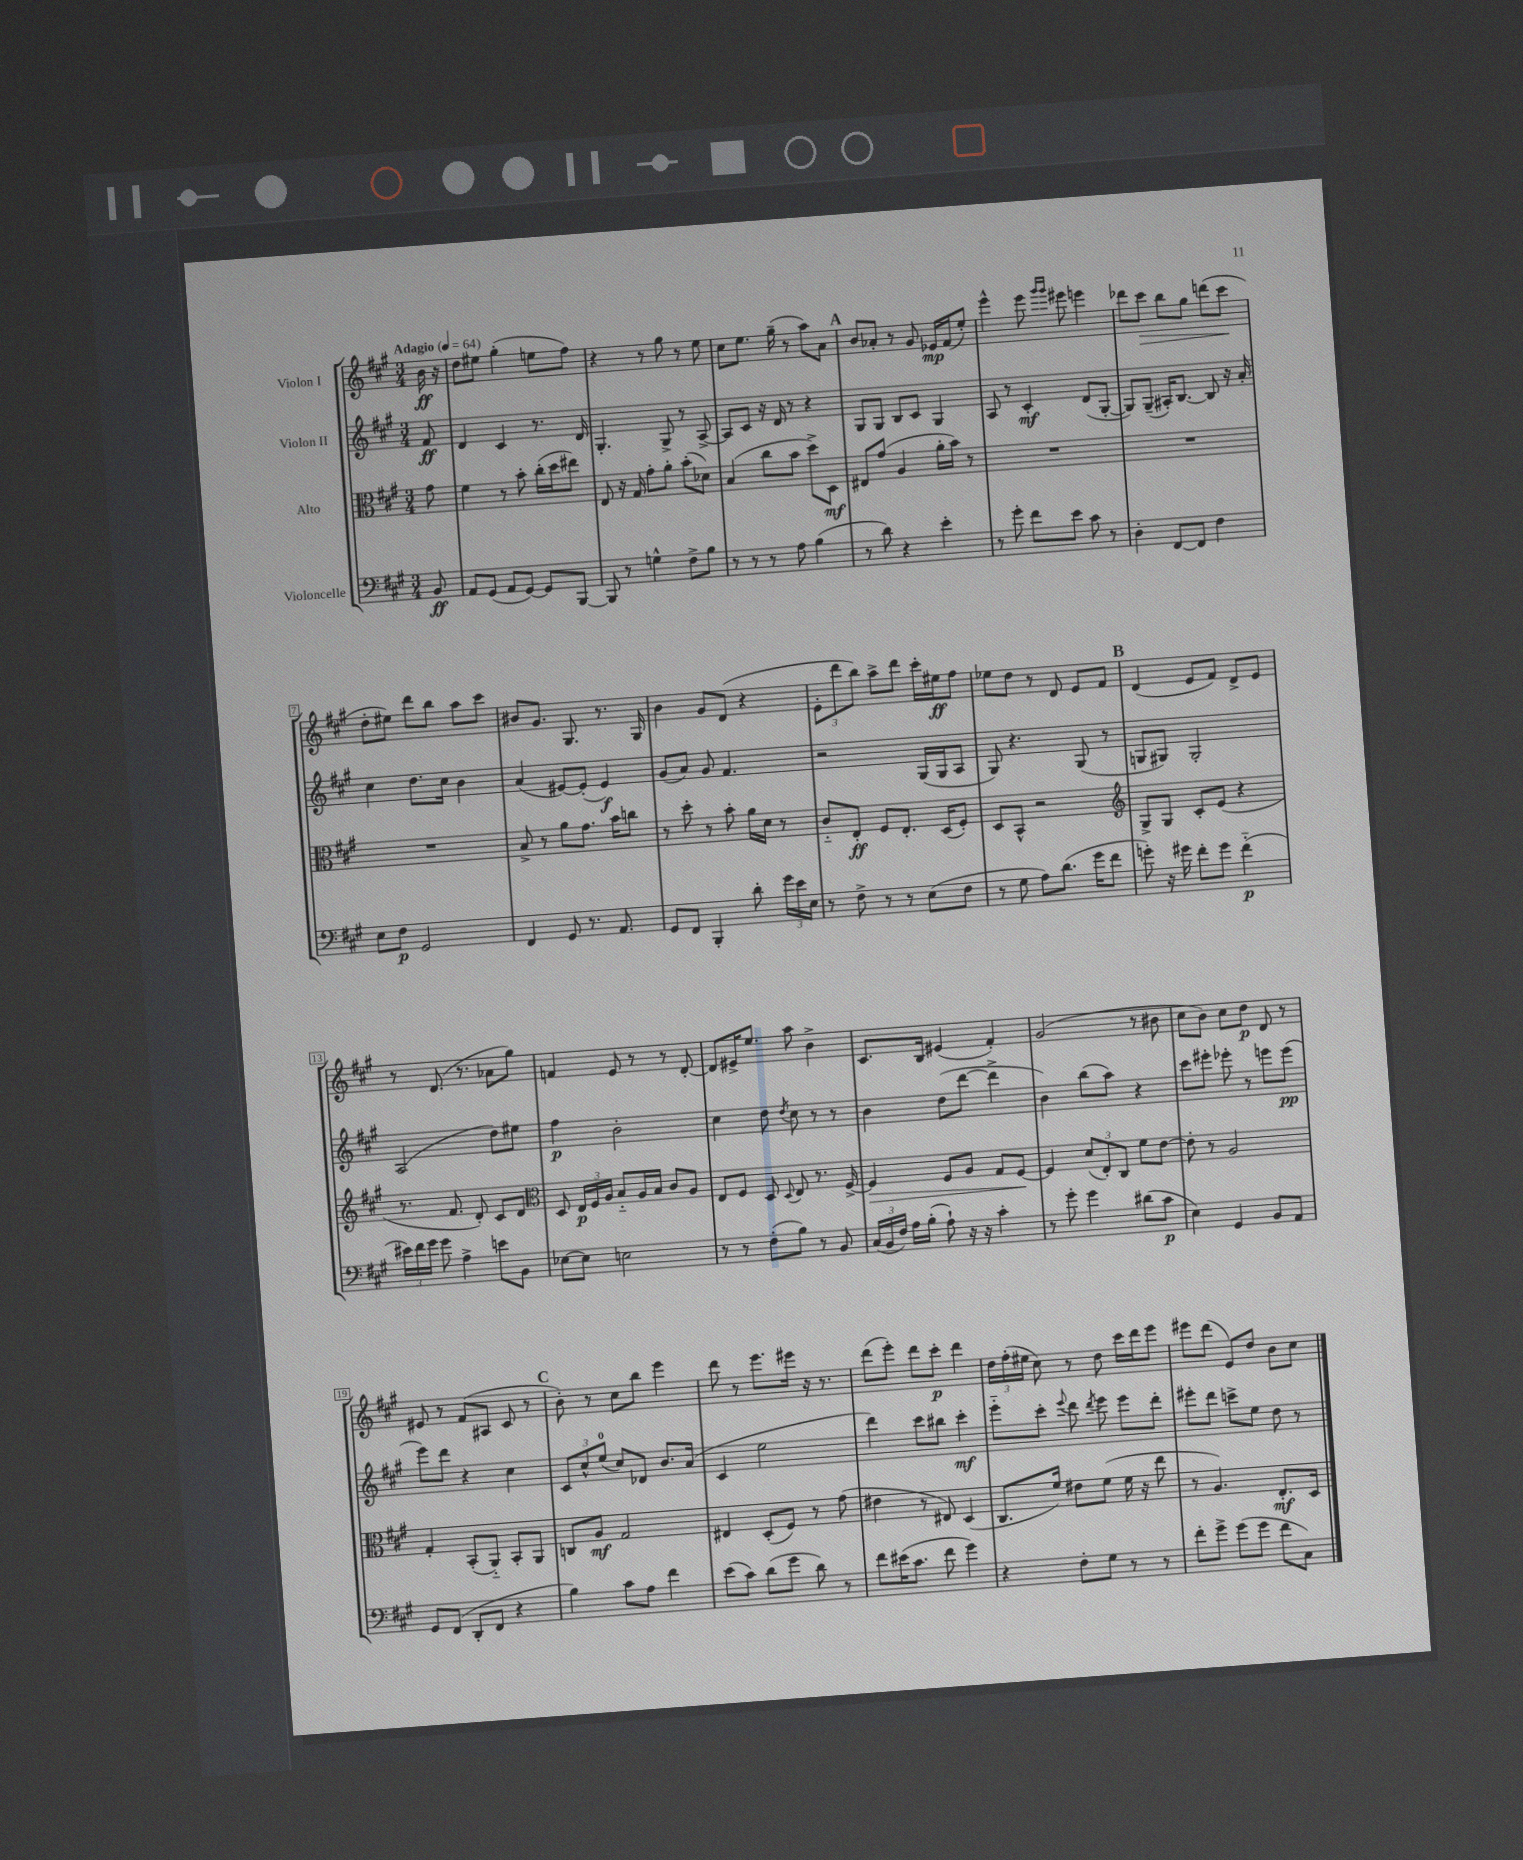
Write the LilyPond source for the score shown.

<<
\new StaffGroup <<
\new Staff = "s0" \with { instrumentName = "Violon I" } {
    \clef treble \key a \major \numericTimeSignature \time 3/4 \partial 8 \tempo "Adagio" 4 = 64
    \autoBeamOff b'16\ff r16 |
    d''8[ eis''8] gis''4-.( e''8[ fis''8]) |
    r4 r8 gis''8 r8 e''8 |
    cis''8[ e''8.] gis''16--( r8 a''8[) a'8] |
    \mark \markup { \bold "A" } b'8[ aes'8]-. r8 gis'8 ees'16[\mp fis'16( e''8]-.) |
    e'''4-^ e'''8 \grace { gis'''16[ gis'''16] } eis'''8 e'''4 |
    des'''8[ cis'''8]\> b''8[ gis''8] d'''8[( cis'''8]\! |
    d''8[-. eis''8]) d'''8[ b''8] a''8[ cis'''8] |
    bis'8[ gis'8.] gis8. r8. gis16 |
    b'4 gis'8[ d'8]( r4 |
    \tuplet 3/2 { e'8[-. d'''8 b''8]) } a''8[-> d'''8] cis'''16[-. eis''16\ff fis''8] |
    ees''8[ d''8] r8 d'8 e'8[ fis'8] |
    \mark \markup { \bold "B" } d'4( e'8[ fis'8]) d'8[-> e'8] |
    r8 d'8.( r8. aes'8[ gis''8]) |
    f'4 e'8 r8 r8 d'8~-. |
    d'8[ eis'16-> e''8.] a''8 b'4-> |
    cis'8.[ b16] eis'4( fis'4-.) |
    gis'2( r8 bis'8 |
    cis''8[ b'8]) cis''8[ d''8]\p d'8 r8 |
    eis'8 r8 fis'8[( ais8] cis'8 r8 |
    \mark \markup { \bold "C" } b'8-.) r8 cis''8[ b''8] e'''4 |
    d'''8 r8 e'''8.[ eis'''16] r16 r8. |
    d'''8[( e'''8]-.) d'''8[ cis'''8]-.\p d'''4 |
    \tuplet 3/2 { d''16[ fis''16-.( eis''16] } cis''8) r8 d''8 cis'''16[ d'''16 e'''8] |
    eis'''8[ d'''8]( e'8[) d''8] b'8[ cis''8] \bar "|." |
}
\new Staff = "s1" \with { instrumentName = "Violon II" } {
    \clef treble \key a \major \numericTimeSignature \time 3/4 \partial 8
    \autoBeamOff fis'8\ff |
    d'4 cis'4 r8. d'16 |
    gis4.-. gis8-> r8 a8~-> |
    a8[ cis'8] r16 d'16 r8 r4 |
    \mark \markup { \bold "A" } gis8[ gis8] b8[ cis'8] gis4 |
    a8 r8 cis'4-.\mf d'8[( gis8]~-. |
    gis8[) gis8]--( ais16[-.) b8.]~ b8 r16 a'16-. |
    cis''4 d''8.[ cis''16] b'4 |
    a'4( eis'8[~) eis'8]-.( eis'4\f) |
    gis'8[( a'8]) gis'8 fis'4. |
    r2 gis16[( gis16 a8] |
    gis8) r4. gis8( r8 |
    \mark \markup { \bold "B" } g8[ gis8]) gis2-. |
    a2( d''8[) eis''8] |
    fis''4\p b'2-. |
    cis''4 d''8 \acciaccatura { d''8 } cis''8 r8 r8 |
    b'4 d''8[( d'''8]~ d'''4-> |
    b'4) b''8[( a''8]) r4 |
    cis'''8[ eis'''8]-. ees'''8-. r8 e'''8[ e'''8]\pp( |
    e'''8[) d'''8] r4 cis''4 |
    \mark \markup { \bold "C" } \tuplet 3/2 { cis'8[ cis''8-^ e''8]-0( } cis''8[) des'8] b'8.[ a'16]( |
    cis'4 e''2 |
    d'''4) cis'''8[ bis''8] cis'''4-.\mf |
    e'''8[-_ cis'''8]-. \appoggiatura { e'''8 } d'''8 \acciaccatura { d'''8 } e'''8 e'''8[ d'''8]-. |
    eis'''8[-. d'''8] c'''8[-> e''8] d''8 r8 \bar "|." |
}
\new Staff = "s2" \with { instrumentName = "Alto" } {
    \clef alto \key a \major \numericTimeSignature \time 3/4 \partial 8
    \autoBeamOff gis'8 |
    fis'4 r8 b'8-. cis''16[-.( d''16 eis''8]) |
    e8 r16 gis16 gis'8[-. a'8]-. b'8[-.( des'8]) |
    b4( cis''8[ b'8] d''8[->) d8]\mf |
    \mark \markup { \bold "A" } eis8[ gis'8]( a4 a'16[-. b'16]) r8 |
    R2. |
    R2. |
    R2. |
    b8-> r8 a'8[ gis'8.] b'16[ c''8] |
    r8 d''8-. r8 b'8-. a'16[ d'16] r8 |
    cis'8[-_ e8]-.\ff fis8[ e8.]-. d16[( fis8]-.) |
    d8[ b,8]-^ r2 |
    \mark \markup { \bold "B" } \clef treble gis8[-> gis8] cis'8[-. e'8]( r4 |
    r8. fis'8. d'8-.) cis'8[ d'8] |
    \clef alto d8 \tuplet 3/2 { e16[\p fis16 a16] } b8[-_ a16 b16] cis'8[ a8] |
    e8[ fis8] d8 \appoggiatura { d8 } e8 r8. fis16~-> |
    fis4\> fis8[ a8] gis8[ fis8]~\! |
    fis4 \tuplet 3/2 { d'8[( e8-.) cis8] } fis'8[ e'8]~ |
    e'8-. r8 a2 |
    gis4-. b,8[-.( a,8]-_) b,8[-. a,8] |
    \mark \markup { \bold "C" } c8[ a8]\mf gis2 |
    eis4 d8[-.( fis8]) r8 gis'8( |
    eis'4 r8 eis8) d4( |
    cis8.[ fis'16]) eis'8[ fis'8]( fis'16 r16 e''8 |
    r8 a4.) e8.[-.\mf d16] \bar "|." |
}
\new Staff = "s3" \with { instrumentName = "Violoncelle" } {
    \clef bass \key a \major \numericTimeSignature \time 3/4 \partial 8
    \autoBeamOff b,8\ff |
    a,8[ gis,8]( a,8[ gis,8]~) gis,8[ b,,8]~ |
    b,,8 r8 g4-^ fis8[-> b8] |
    r8 r8 r8 a8 b4( |
    \mark \markup { \bold "A" } r8 d'8) r4 e'4-. |
    r8 gis'8-. fis'8[ e'8] cis'8 r8 |
    d4-. fis,8[~ fis,8] fis4 |
    e8[ fis8]\p gis,2 |
    fis,4 gis,8 r8. a,8. |
    gis,8[ fis,8] b,,4-. d'8-. \tuplet 3/2 { gis'16[ e'16 e16] } |
    r8 fis8-> r8 r8 e8[( fis8] |
    r8 gis8 a8[) d'8.]( gis'16[ fis'8] |
    \mark \markup { \bold "B" } g'8-.) r16 gis'16 fis'8[-. gis'8] fis'4-_\p( |
    \tuplet 3/2 { eis'16[) fis'16 gis'16] } gis'8 a4-> e'8[ b,8] |
    ees8[~ ees8] e2 |
    r8 r8 fis8[-.( b8]) r8 b,8 |
    \tuplet 3/2 { cis16[( b,16 fis16]) } a16[ b16]-.( a8-!) r16 r16 cis'4-. |
    r8 gis'8-. gis'4 dis'8[( cis'8]\p |
    e4) gis,4 b,8[ a,8] |
    gis,8[ fis,8]( d,8[-. fis,8] r4 |
    \mark \markup { \bold "C" } b4) cis'8[ a8] fis'4 |
    e'8[( cis'8]) d'8[( gis'8] d'8) r8 |
    fis'8[ eis'16( cis'8.] fis'8 gis'4) |
    r4 fis8[-. gis8] r8 r8 |
    fis'8[-. gis'8]-> gis'8[( gis'8] fis'8[ cis8]) \bar "|." |
}
>>
>>
\layout { \context { \Score \override BarNumber.stencil = #(make-stencil-boxer 0.1 0.3 ly:text-interface::print) } }
